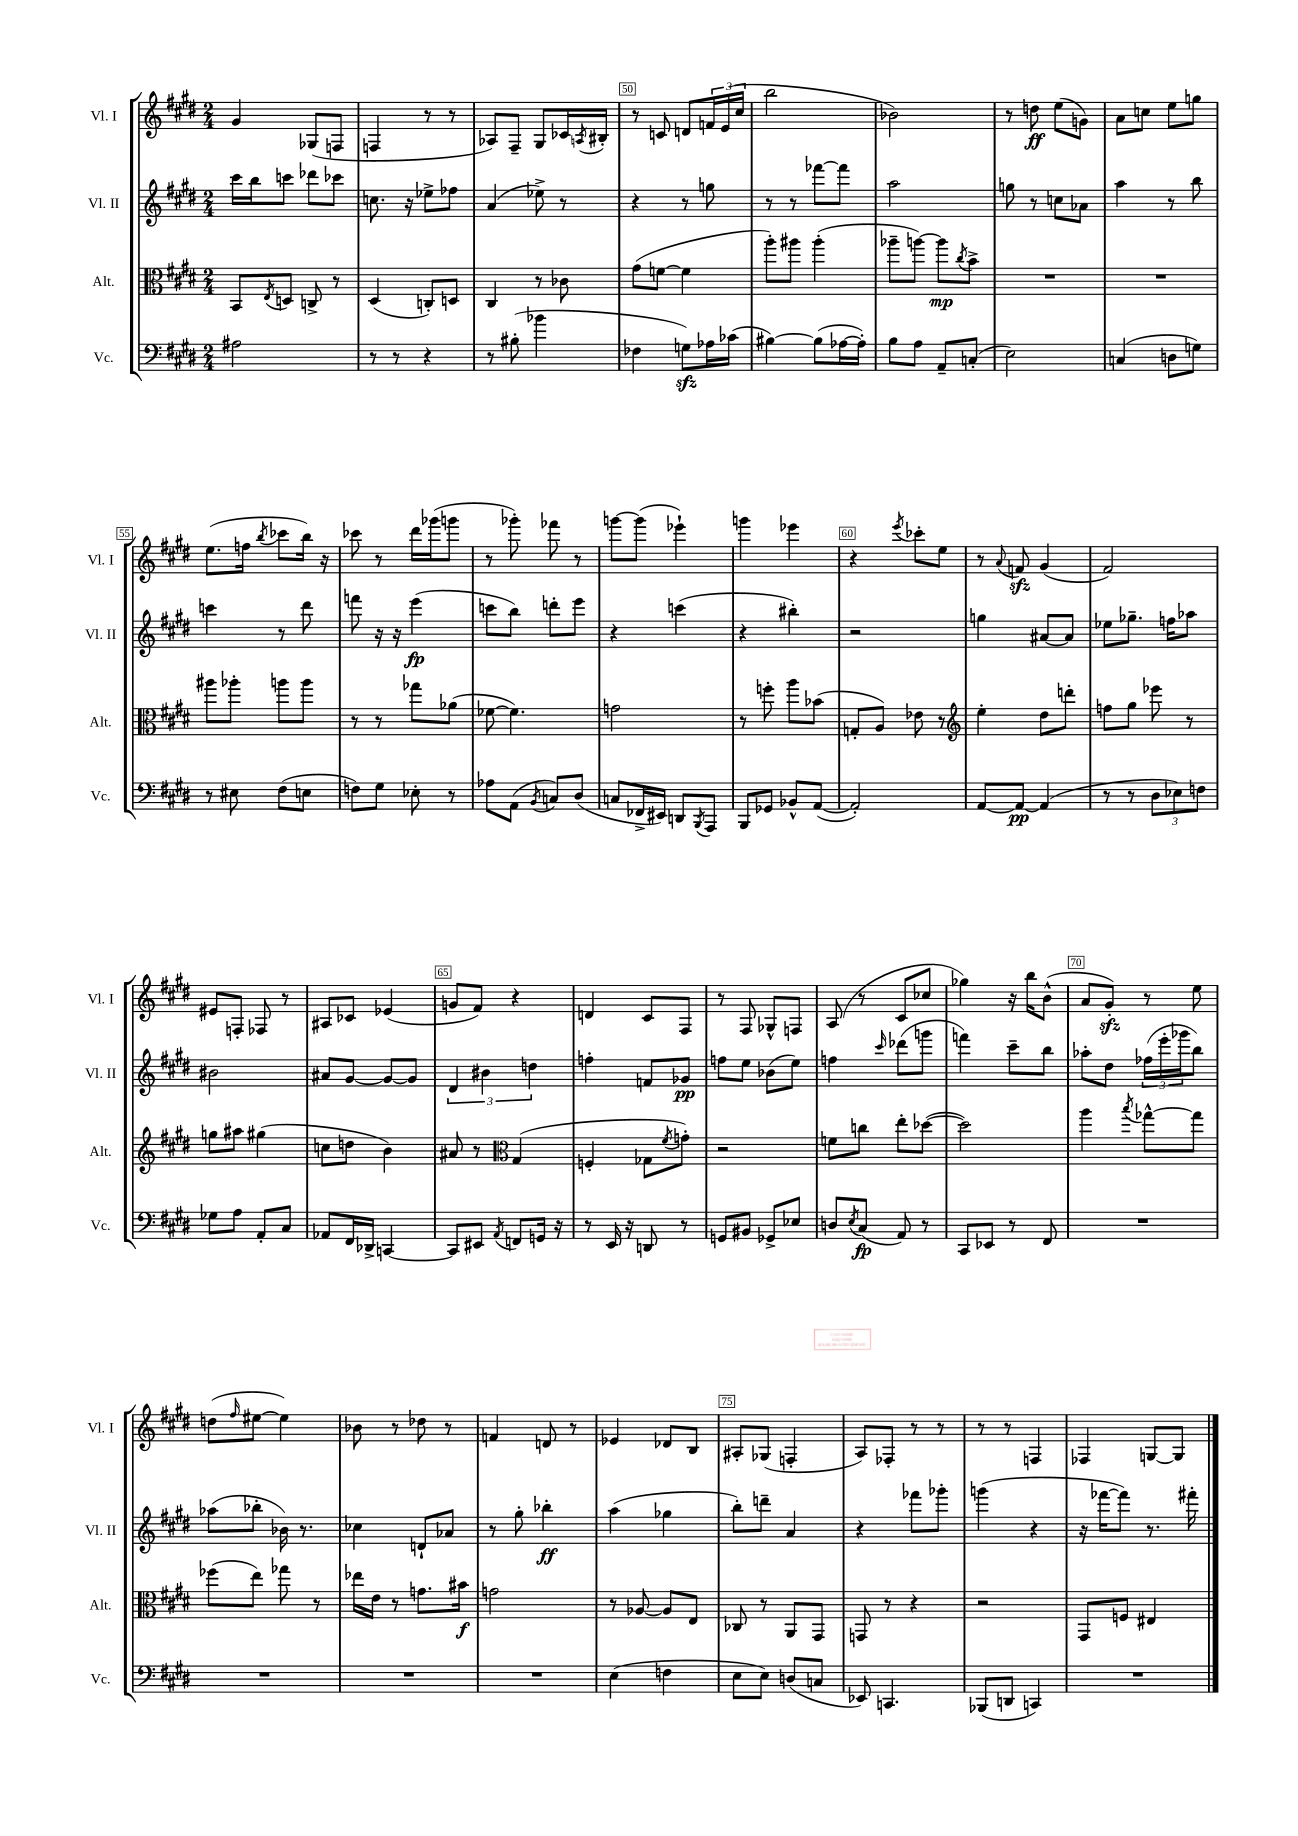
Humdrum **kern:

**kern	**dynam	**kern	**dynam	**kern	**dynam	**kern	**dynam
*part4	*part4	*part3	*part3	*part2	*part2	*part1	*part1
*staff4	*staff4	*staff3	*staff3	*staff2	*staff2	*staff1	*staff1
*I"Vc.	*	*I"Alt.	*	*I"Vl. II	*	*I"Vl. I	*
*I'Vc.	*	*I'Alt.	*	*I'Vl. II	*	*I'Vl. I	*
*clefF4	*	*clefC3	*	*clefG2	*	*clefG2	*
*k[f#c#g#d#]	*	*k[f#c#g#d#]	*	*k[f#c#g#d#]	*	*k[f#c#g#d#]	*
*M2/4	*	*M2/4	*	*M2/4	*	*M2/4	*
=47	=47	=47	=47	=47	=47	=47	=47
2A#X\	.	8BB/L	.	16ccc#\LL	.	4g#/	.
.	.	.	.	16bb\J	.	.	.
.	.	8qE/	.	.	.	.	.
.	.	8Dn/J	.	8cccn\J	.	.	.
.	.	8Cn^/	.	8ddd-X\L	.	(8G-X/L	.
.	.	8r	.	8ccc-X\J	.	8Fn/J	.
=48	=48	=48	=48	=48	=48	=48	=48
8r	.	(4D#/	.	8.ccn\	.	4Fn/	.
8r	.	.	.	.	.	.	.
.	.	.	.	16r	.	.	.
4r	.	8Cn'/L)	.	8ee-X^\L	.	8r	.
.	.	8Dn/J	.	8ff-X\J	.	8r	.
=49	=49	=49	=49	=49	=49	=49	=49
8r	.	4C#/	.	(4a/	.	8A-X/L)	.
(8B#X'\	.	.	.	.	.	8F#~/J	.
4b-X\	.	8r	.	8ee-X^\)	.	8G#/L	.
.	.	8c-X\	.	8r	.	16c-X/L	.
.	.	.	.	.	.	8qAn/	.
.	.	.	.	.	.	16B#X'/JJ	.
=50	=50	=50	=50	=50	=50	=50	=50
4F-X\	.	(8g#\L	.	4r	.	8r	.
.	.	[8fn\J	.	.	.	8cn/	.
8Gnzz\L)	.	4f\]	.	8r	.	8dn/L	.
16A-X\L	.	.	.	8ggn\	.	24fn/L	.
.	.	.	.	.	.	(24e/	.
(16c-X\JJ	.	.	.	.	.	.	.
.	.	.	.	.	.	24cc#/JJ	.
=51	=51	=51	=51	=51	=51	=51	=51
[4B#X\)	.	8aa'\L)	.	8r	.	2bb\	.
.	.	8aa#X\J	.	8r	.	.	.
(8B#\L]	.	(4aa#'\	.	[8fff-X\L	.	.	.
[16A-X\L	.	.	.	8fff-\J]	.	.	.
16A-'\JJ])	.	.	.	.	.	.	.
=52	=52	=52	=52	=52	=52	=52	=52
8B\L	.	8aa-X~\L	.	2aa\	.	2b-X\)	.
8A\J	.	[8aan\J)	.	.	.	.	.
8AA~/L	.	8aa\L]	mp	.	.	.	.
.	.	8qcc#/	.	.	.	.	.
(8Cn'/J	.	8b^\J	.	.	.	.	.
=53	=53	=53	=53	=53	=53	=53	=53
2E\)	.	2r	.	8ggn\	.	8r	.
.	.	.	.	8r	.	8ddn\	ff
.	.	.	.	8ccn\L	.	(8ee\L	.
.	.	.	.	8a-X\J	.	8gn\J)	.
=54	=54	=54	=54	=54	=54	=54	=54
(4Cn/	.	2r	.	4aa\	.	8a\L	.
.	.	.	.	.	.	8ccn\J	.
8Dn\L	.	.	.	8r	.	8ee\L	.
8Gn\J)	.	.	.	8bb\	.	8ggn\J	.
!!LO:LB:g=z
=55	=55	=55	=55	=55	=55	=55	=55
8r	.	8aa#X\L	.	4cccn\	.	(8.ee\L	.
8E#X\	.	8aa-X'\J	.	.	.	.	.
.	.	.	.	.	.	16ffn\Jk	.
.	.	.	.	.	.	8qbb/	.
(8F#\L	.	8aan\L	.	8r	.	8ccc-X\L	.
8En\J	.	8aa\J	.	8ddd#\	.	16bb\Jk)	.
.	.	.	.	.	.	16r	.
=56	=56	=56	=56	=56	=56	=56	=56
8Fn\L)	.	8r	.	8fffn\	.	8ccc-X\	.
8G#\J	.	8r	.	16r	.	8r	.
.	.	.	.	16r	.	.	.
8E-X'\	.	8gg-X\L	.	(4eee\	fp	16ddd#\LL	.
.	.	.	.	.	.	(16ggg-X\J	.
8r	.	(8a-X\J	.	.	.	8gggn\J	.
=57	=57	=57	=57	=57	=57	=57	=57
8A-X\L	.	[8f-X\	.	8cccn\L	.	8r	.
(8AA\J	.	4.f-\])	.	8bb\J)	.	8ggg-X'\)	.
8qBB/	.	.	.	.	.	.	.
8Cn/L)	.	.	.	8dddn'\L	.	8fff-X\	.
(8D#/J	.	.	.	8eee\J	.	8r	.
=58	=58	=58	=58	=58	=58	=58	=58
8Cn/L	.	2gn\	.	4r	.	[8gggn\L	.
16FF-X^/L	.	.	.	.	.	(8ggg\J]	.
16EE#X/JJ)	.	.	.	.	.	.	.
8DDn/L	.	.	.	(4cccn\	.	4eee-X`\)	.
8qBBB/	.	.	.	.	.	.	.
8AAA/J	.	.	.	.	.	.	.
=59	=59	=59	=59	=59	=59	=59	=59
8BBB/L	.	8r	.	4r	.	4gggn\	.
8GG-X/J	.	8ffn'\	.	.	.	.	.
8BB-X^^/L	.	8aa\L	.	4bb#X'\)	.	4eee-X\	.
([8AA/J	.	(8b-X\J	.	.	.	.	.
=60	=60	=60	=60	=60	=60	=60	=60
2AA'/])	.	8Gn'/L	.	2r	.	4r	.
.	.	8A/J)	.	.	.	.	.
.	.	.	.	.	.	8qeee/	.
.	.	8e-X\	.	.	.	8ccc-X'\L	.
.	.	8r	.	.	.	8ee\J	.
=61	=61	=61	=61	=61	=61	=61	=61
*	*	*clefG2	*	*	*	*	*
[8AA/L	.	4ee'\	.	4ggn\	.	8r	.
.	.	.	.	.	.	8qqa/	.
8AA/J_	pp	.	.	.	.	8fnzz/	.
(4AA/]	.	8dd#\L	.	[8a#X/L	.	(4g#/	.
.	.	8dddn'\J	.	8a#/J]	.	.	.
=62	=62	=62	=62	=62	=62	=62	=62
8r	.	8ffn\L	.	8ee-X\L	.	2f#/)	.
8r	.	8gg#\J	.	8.gg-X~\J	.	.	.
12D#\L	.	8eee-X\	.	.	.	.	.
.	.	.	.	16ffn\KL	.	.	.
12E-X\)	.	.	.	.	.	.	.
.	.	8r	.	8aa-X\J	.	.	.
12Fn\J	.	.	.	.	.	.	.
!!LO:LB:g=z
=63	=63	=63	=63	=63	=63	=63	=63
8G-X\L	.	8ggn\L	.	2b#X\	.	8e#X/L	.
8A\J	.	8aa#X\J	.	.	.	8Fn'/J	.
8AA'/L	.	(4gg#X\	.	.	.	8F-X/	.
8C#/J	.	.	.	.	.	8r	.
=64	=64	=64	=64	=64	=64	=64	=64
8AA-X/L	.	8ccn\L	.	8a#X/L	.	8A#X/L	.
16FF#/L	.	8ddn\J	.	[8g#/J	.	8c-X/J	.
16DD-X^/JJ	.	.	.	.	.	.	.
[4CCn/	.	4b\)	.	8g#/L_	.	(4e-X/	.
.	.	.	.	8g#/J]	.	.	.
=65	=65	=65	=65	=65	=65	=65	=65
8CC/L]	.	8a#X/	.	6d#/	.	8gn/L	.
8EE#X/J	.	8r	.	.	.	8f#/J)	.
.	.	.	.	6b#X\	.	.	.
8qAA/	.	.	.	.	.	.	.
*	*	*clefC3	*	*	*	*	*
8FFn/L	.	(4G#/	.	.	.	4r	.
.	.	.	.	6ddn\	.	.	.
16GGn/Jk	.	.	.	.	.	.	.
16r	.	.	.	.	.	.	.
=66	=66	=66	=66	=66	=66	=66	=66
8r	.	4Fn'/	.	4ffn'\	.	4dn/	.
16EE/	.	.	.	.	.	.	.
16r	.	.	.	.	.	.	.
8DDn/	.	8G-X\L	.	8fn/L	.	8c#/L	.
.	.	8qf#/	.	.	.	.	.
8r	.	8gn'\J)	.	8g-X/J	pp	8F#/J	.
=67	=67	=67	=67	=67	=67	=67	=67
8GGn/L	.	2r	.	8ffn\L	.	8r	.
8BB#X/J	.	.	.	8ee\J	.	8F#/	.
8GG-X^/L	.	.	.	(8b-X\L	.	8G-X^^/L	.
8E-X/J	.	.	.	8ee\J)	.	8Fn/J	.
=68	=68	=68	=68	=68	=68	=68	=68
8Dn/L	.	8fn\L	.	4ffn\	.	(8A/	.
8qE/	.	.	.	.	.	.	.
(8C#/J	fp	8ccn\J	.	.	.	8r	.
.	.	.	.	16qqccc#/	.	.	.
8AA/)	.	8ee'\L	.	(8ddd-X\L	.	8c#/L	.
8r	.	([8dd-X\J	.	8gggn\J	.	8cc-X/J	.
=69	=69	=69	=69	=69	=69	=69	=69
8CC#/L	.	2dd-\])	.	4fffn\)	.	4gg-X\)	.
8EE-X/J	.	.	.	.	.	.	.
8r	.	.	.	8ccc#~\L	.	16r	.
.	.	.	.	.	.	16bb\KL	.
8FF#/	.	.	.	8bb\J	.	(8b^^\J	.
=70	=70	=70	=70	=70	=70	=70	=70
2r	.	4aa\	.	8aa-X'\L	.	8a/L	.
.	.	.	.	8dd#\J	.	8g#zz'/J)	.
.	.	8qbb/	.	.	.	.	.
.	.	[8gg-X^^\L	.	(24ff-X\LL	.	8r	.
.	.	.	.	24eee'\	.	.	.
.	.	.	.	24ggg-X\J	.	.	.
.	.	8gg-\J]	.	8bb\J)	.	8ee\	.
!!LO:LB:g=z
=71	=71	=71	=71	=71	=71	=71	=71
2r	.	(8ff-X\L	.	(8aa-X\L	.	(8ddn\L	.
.	.	.	.	.	.	16qqff#/	.
.	.	8ee\J)	.	8bb-X'\J	.	[8ee#X\J	.
.	.	8gg-X\	.	16b-X\)	.	4ee#\])	.
.	.	.	.	8.r	.	.	.
.	.	8r	.	.	.	.	.
=72	=72	=72	=72	=72	=72	=72	=72
2r	.	16ee-X\LL	.	4cc-X\	.	8b-X\	.
.	.	16e\JJ	.	.	.	.	.
.	.	8r	.	.	.	8r	.
.	.	8.gn\L	.	8dn`/L	.	8dd-X\	.
.	.	.	.	8a-X/J	.	8r	.
.	.	16b#X\Jk	f	.	.	.	.
=73	=73	=73	=73	=73	=73	=73	=73
2r	.	2gn\	.	8r	.	4fn/	.
.	.	.	.	8gg#'\	.	.	.
.	.	.	.	4bb-X'\	ff	8dn/	.
.	.	.	.	.	.	8r	.
=74	=74	=74	=74	=74	=74	=74	=74
(4E\	.	8r	.	(4aa\	.	4e-X/	.
.	.	[8A-X/	.	.	.	.	.
4Fn\	.	8A-/L]	.	4gg-X\	.	8d-X/L	.
.	.	8E/J	.	.	.	8B/J	.
=75	=75	=75	=75	=75	=75	=75	=75
8E\L	.	8C-X/	.	8bb'\L)	.	8A#X'/L	.
8E\J)	.	8r	.	8dddn~\J	.	(8G-X/J	.
(8Dn/L	.	8AA/L	.	4a/	.	4Fn'/	.
8Cn/J	.	8GG#/J	.	.	.	.	.
=76	=76	=76	=76	=76	=76	=76	=76
8EE-X/)	.	8GGn/	.	4r	.	8A/L)	.
4.CCn/	.	8r	.	.	.	8F-X'/J	.
.	.	4r	.	8fff-X\L	.	8r	.
.	.	.	.	8ggg-X'\J	.	8r	.
=77	=77	=77	=77	=77	=77	=77	=77
(8BBB-X/L	.	2r	.	(4gggn\	.	8r	.
8DDn/J	.	.	.	.	.	8r	.
4CCn/)	.	.	.	4r	.	4Fn/	.
=78	=78	=78	=78	=78	=78	=78	=78
2r	.	8GG#/L	.	16r	.	4F-X/	.
.	.	.	.	[16fff-X\KL	.	.	.
.	.	8Fn/J	.	8fff-\J])	.	.	.
.	.	4E#X/	.	8.r	.	[8Gn/L	.
.	.	.	.	.	.	8G/J]	.
.	.	.	.	16fff#X'\	.	.	.
==	==	==	==	==	==	==	==
*-	*-	*-	*-	*-	*-	*-	*-
